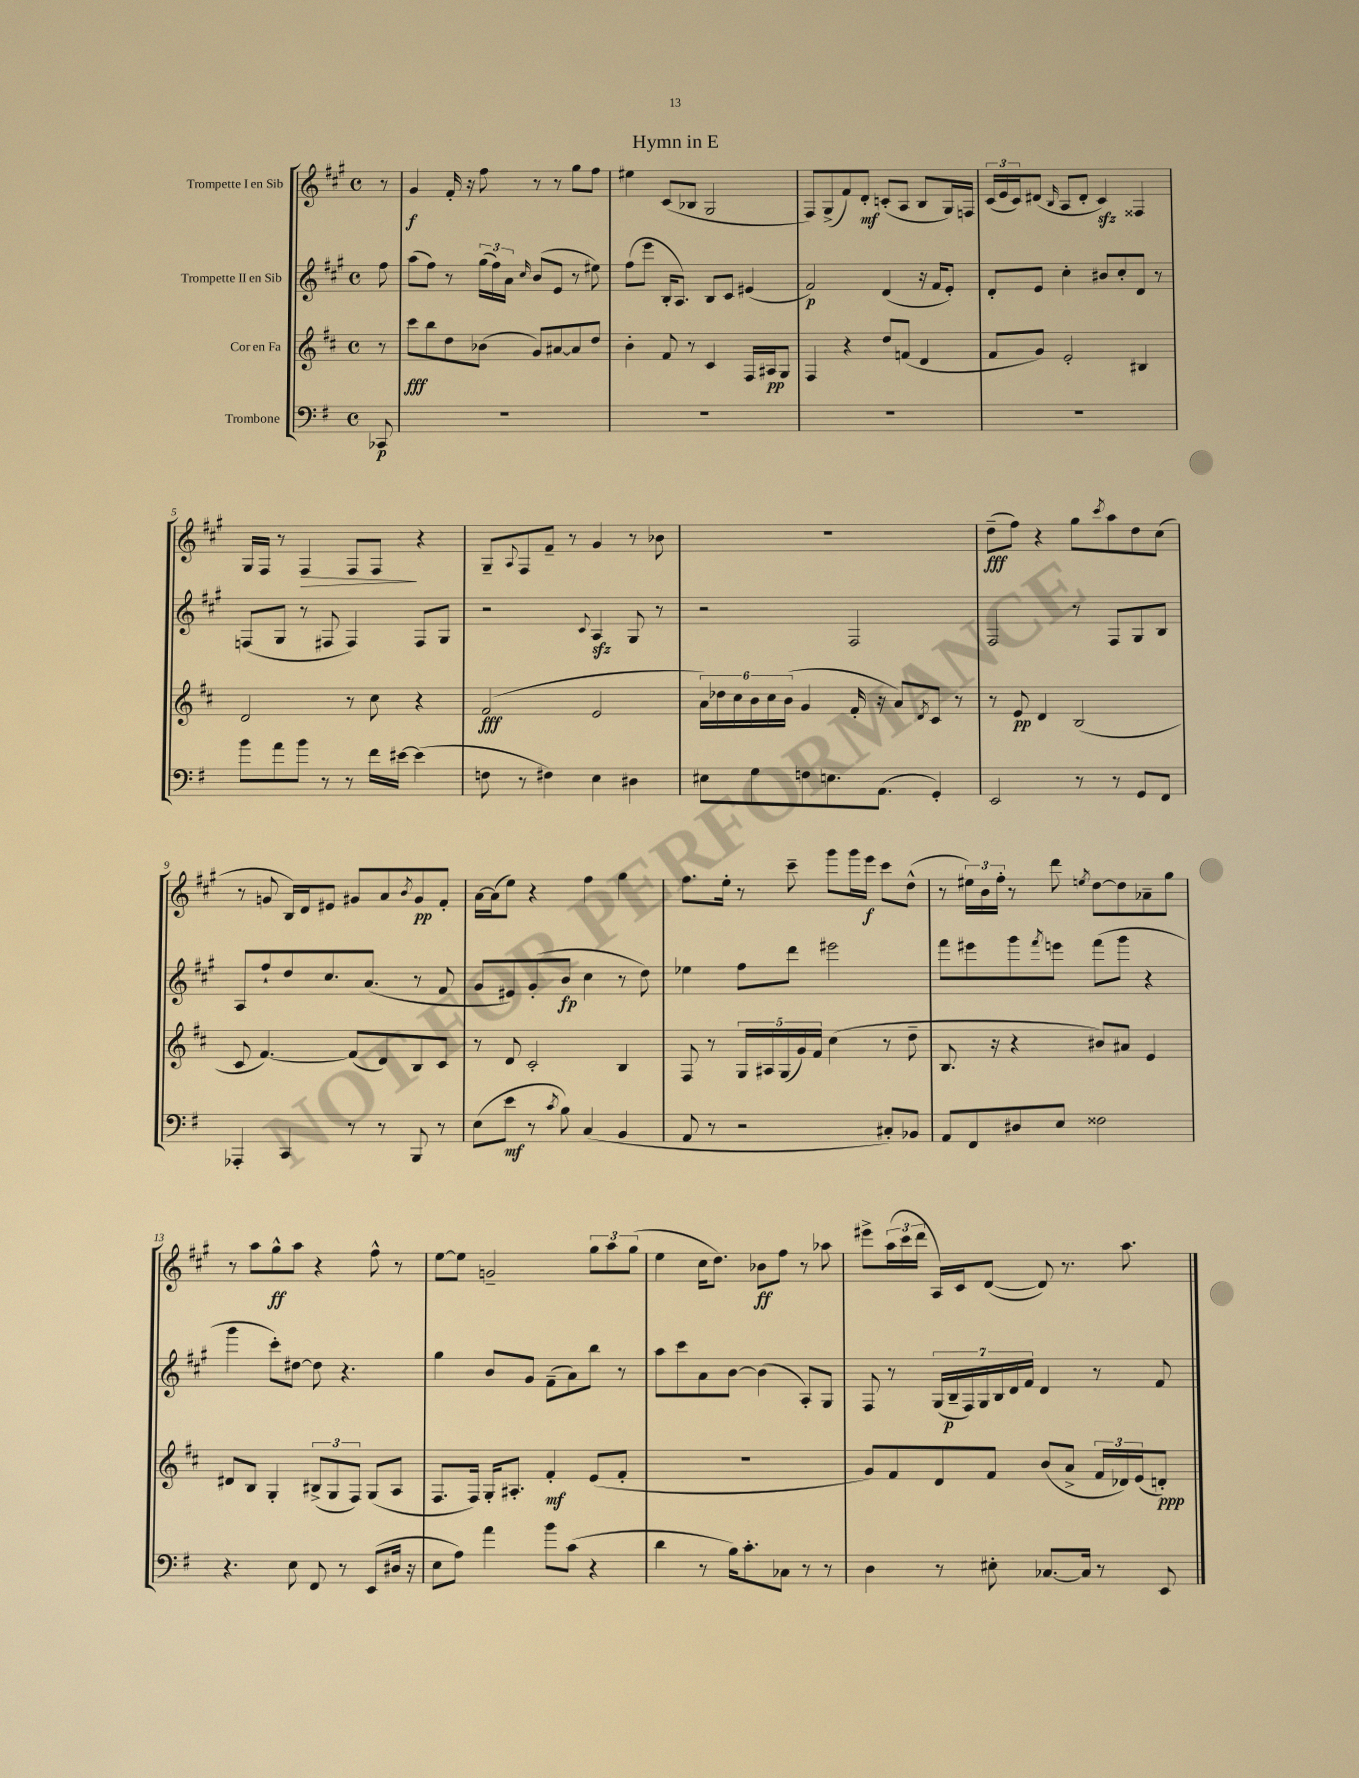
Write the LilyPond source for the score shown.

\header { title = "Hymn in E" }
<<
\new StaffGroup <<
\new Staff = "s0" \with { instrumentName = "Trompette I en Sib" } {
    \clef treble \key a \major \defaultTimeSignature \time 4/4 \partial 8
    r8 |
    gis'4\f fis'16-. r16 fis''8 r8 r8 gis''8 fis''8 |
    eis''4 cis'8( bes8 gis2 |
    fis8) gis8->( fis'8) d'8-.\mf c'8-.( a8 b8 gis16) f16 |
    \tuplet 3/2 { cis'16( e'16 cis'16) } dis'8( \grace { b16 } a8 dis'8-. cis'4\sfz) fisis4 |
    gis16 fis16 r8 fis4\> fis8 fis8\! r4 |
    gis8-- \appoggiatura { a8 } fis8 fis'8-- r8 gis'4 r8 bes'8 |
    R1 |
    d''8--\fff( fis''8) r4 gis''8 \acciaccatura { cis'''8 } a''8 d''8 cis''8( |
    r8 g'8 b16) d'16 eis'8 gis'8 a'8 \acciaccatura { b'8 } gis'8\pp fis'8-. |
    a'16~ a'16( e''8) r4 fis''4 gis''4 |
    fis''8. e''16-. r8 cis'''8-- gis'''8 gis'''16 e'''16\f cis'''8 d''8-^( |
    r8 \tuplet 3/2 { eis''16) b'16 fis''16-. } r8 d'''8 \acciaccatura { e''8 } d''8~ d''8 aes'8-- gis''8 |
    r8 a''8 gis''8-^\ff a''8 r4 fis''8-^ r8 |
    e''8~ e''8 g'2-- \tuplet 3/2 { gis''8 a''8 gis''8( } |
    e''4 cis''16 d''8.) bes'8\ff fis''8 r8 aes''8 |
    eis'''8-> \tuplet 3/2 { a''16( cis'''16 d'''16 } a16) cis'16 d'8~( d'8) r8. a''8. \bar "|." |
}
\new Staff = "s1" \with { instrumentName = "Trompette II en Sib" } {
    \clef treble \key a \major \defaultTimeSignature \time 4/4 \partial 8
    fis''8 |
    a''8( fis''8) r8 \tuplet 3/2 { gis''16( fis''16) a'16 } \grace { cis''16 } b'8( e'8 r8 eis''8) |
    fis''8( e'''8 b16-. a8.) b8 cis'8 eis'4( |
    fis'2\p) d'4( r16 fis'16 e'8-.) |
    d'8-. e'8 cis''4-. bis'8 cis''8-. d'8 r8 |
    f8( gis8 r8 fis8 fis4) fis8 gis8 |
    r2 \appoggiatura { cis'8 } a4\sfz gis8 r8 |
    r2 fis2 |
    fis2 r8 fis8 gis8 b8 |
    a8 fis''8-! d''8 cis''8. a'8.( r8 fis'8 |
    gis'8 eis'8) gis'8-.( b'8\fp cis''4 r8 d''8) |
    ees''4 fis''8 d'''8 eis'''2 |
    fis'''8 eis'''8 gis'''8 \acciaccatura { fis'''8 } e'''8 fis'''8( gis'''8 r4 |
    gis'''4 cis'''8-.) dis''8~ dis''8 r4. |
    gis''4 b'8 gis'8 fis'8--( a'8) b''8 r8 |
    a''8 cis'''8 a'8 b'8~ b'4( a8-.) gis8 |
    fis8 r8 \tuplet 7/4 { gis16( b16--\p fis16) gis16 b16 d'16 fis'16 } d'4 r8 fis'8 \bar "|." |
}
\new Staff = "s2" \with { instrumentName = "Cor en Fa" } {
    \clef treble \key d \major \defaultTimeSignature \time 4/4 \partial 8
    r8 |
    cis'''8\fff b''8 d''8 bes'8( g'8) ais'8~ ais'8 d''8 |
    b'4-. fis'8 r8 cis'4 fis16 ais16\pp g8 |
    fis4 r4 d''8 f'8( d'4 |
    fis'8 g'8) e'2-. bis4 |
    d'2 r8 cis''8 r4 |
    fis'2\fff( e'2 |
    \tuplet 6/4 { a'16) des''16 cis''16 b'16 cis''16 b'16( } g'4 fis'16-. r16 a'8) \acciaccatura { d'8 } cis'8 r8 |
    r8 e'8\pp d'4 b2( |
    cis'8 fis'4.~) fis'8( d'8) b8 cis'8 |
    r8 d'8 cis'2-. b4 |
    fis8 r8 \tuplet 5/4 { g16 ais16 g16( g'16) fis'16 } cis''4( r8 d''8-- |
    b8. r16 r4 bis'8) ais'8 e'4 |
    dis'8 b8 g4-. \tuplet 3/2 { bis8->( g8 fis8) } g8( a8 |
    fis8. fis16) g16-. ais8.-. fis'4-.\mf e'8( fis'8-. |
    R1 |
    g'8) fis'8 d'8 fis'8 b'8( a'8-> \tuplet 3/2 { fis'16 des'16) e'16( } d'8-.\ppp) \bar "|." |
}
\new Staff = "s3" \with { instrumentName = "Trombone" } {
    \clef bass \key g \major \defaultTimeSignature \time 4/4 \partial 8
    ces,8\p |
    R1 |
    R1 |
    R1 |
    R1 |
    b'8 a'8 b'8 r8 r8 fis'16 eis'16~ eis'4( |
    f8 r8 fis4) e4 dis4 |
    eis8 g8 f8 e8. a,8.( g,4-.) |
    e,2 r8 r8 g,8 fis,8 |
    aes,,4-. c,4 r8 r8 b,,8 r8 |
    e8( e'8\mf r8 \acciaccatura { c'8 } b8) c4( b,4 |
    a,8 r8 r2 cis8-.) bes,8 |
    a,8 fis,8 dis8 e8 fisis2 |
    r4. e8 fis,8 r8 e,8( dis16 r16 |
    e8 a8) a'4 b'8 c'8( r4 |
    d'4 r8 b16) c'8.-. ces8 r8 r8 |
    d4 r8 eis8-. ces8.~ ces16 r8 e,8 \bar "|." |
}
>>
>>
